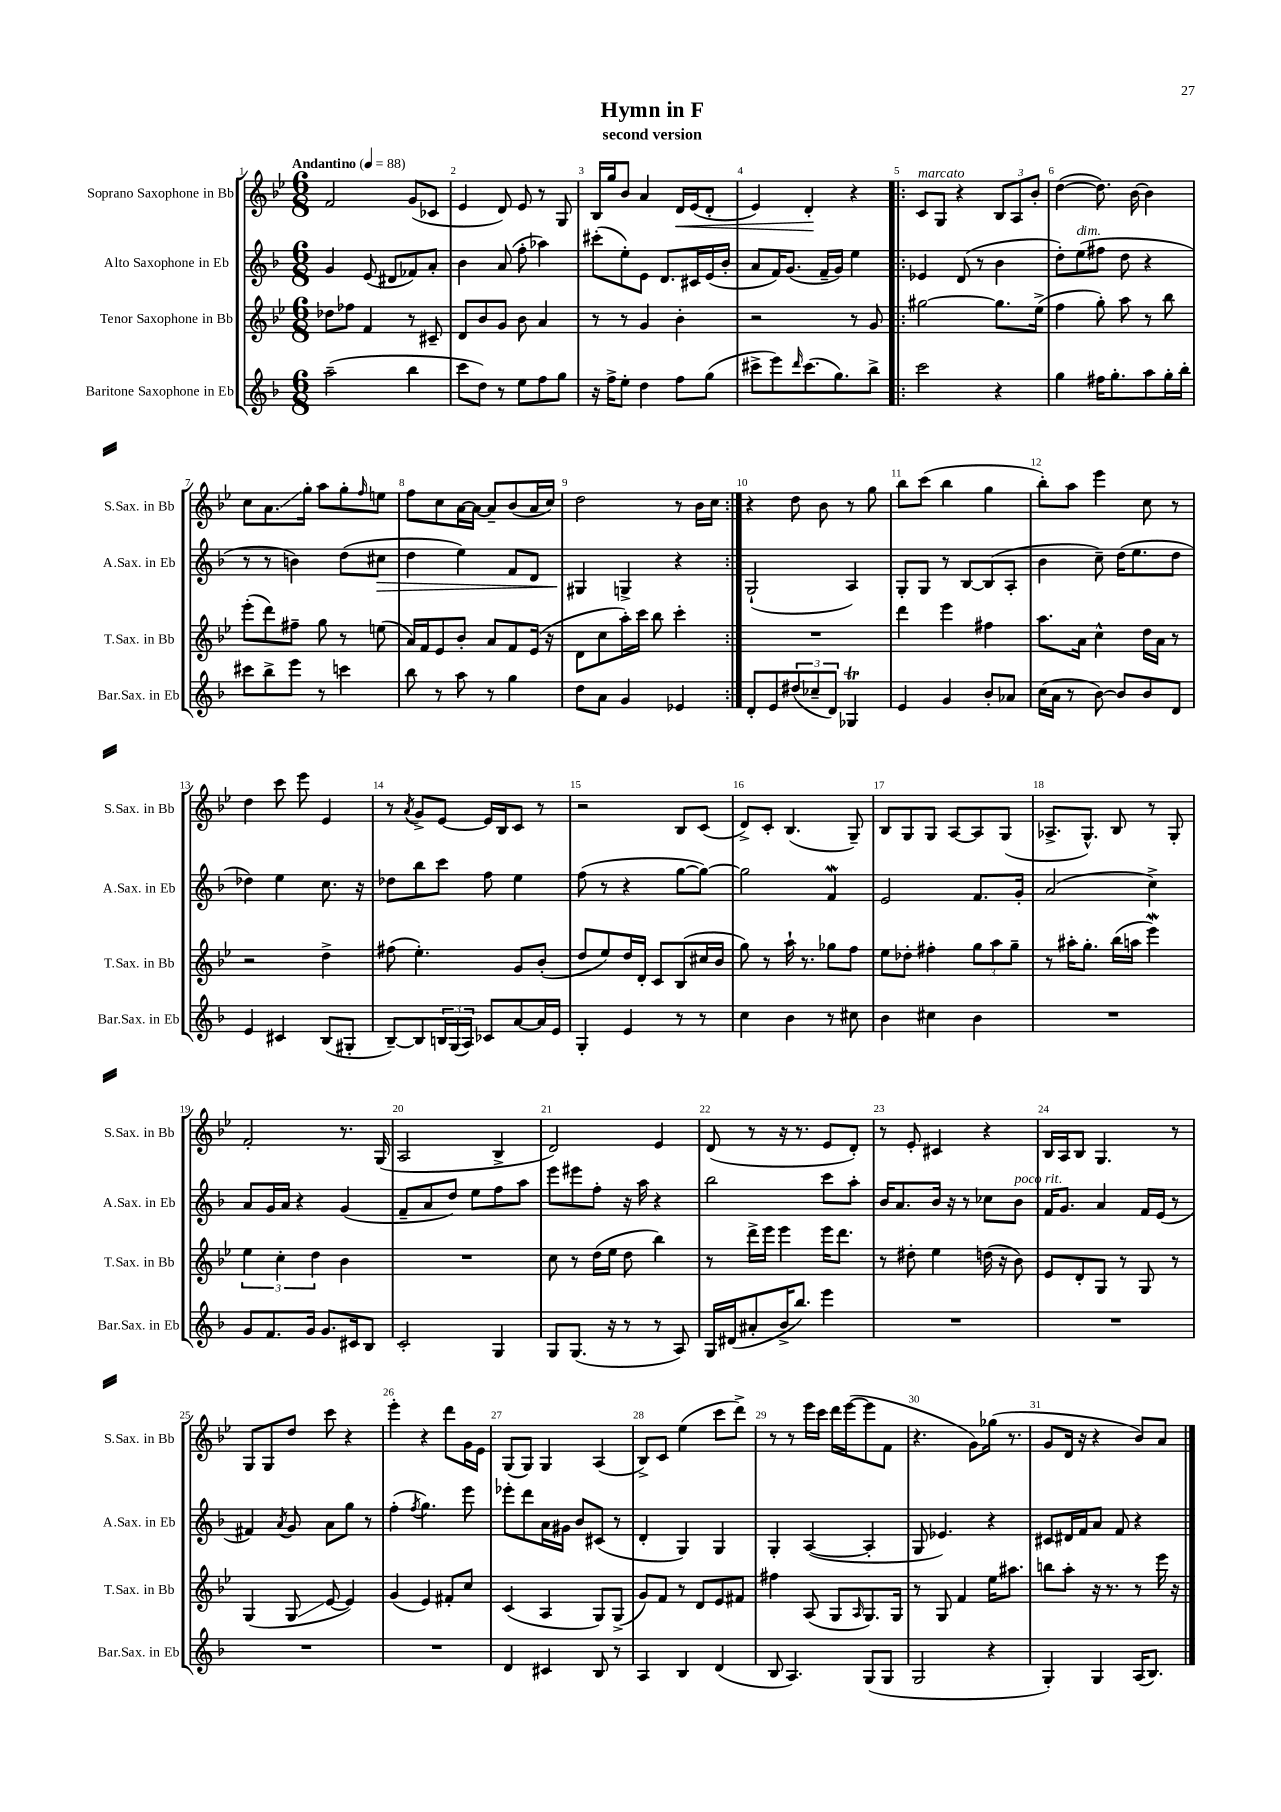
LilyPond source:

\header { title = "Hymn in F" subtitle = "second version" }
<<
\new StaffGroup <<
\new Staff = "s0" \with { instrumentName = "Soprano Saxophone in Bb" shortInstrumentName = "S.Sax. in Bb" } {
    \clef treble \key bes \major \numericTimeSignature \time 6/8 \tempo "Andantino" 4 = 88
    f'2 g'8( ces'8 |
    ees'4 d'8) ees'8 r8 g8 |
    bes16 g''16 bes'8 a'4 d'16\< ees'16( d'8-. |
    ees'4) d'4-.\! r4 |
    \repeat volta 2 { c'8^\markup { \italic "marcato" } g8 r4 \tuplet 3/2 { bes8 a8 bes'8-. } |
    d''4~( d''8.) bes'16~ bes'4 |
    c''8 a'8.\glissando g''16-. a''8 g''8-. \grace { f''16 } e''8 |
    f''8 c''8 a'16~ a'16~ a'8-- bes'8( a'16 c''16) |
    d''2 r8 bes'16 c''16 | }
    r4 d''8 bes'8 r8 g''8 |
    bes''8 c'''8( bes''4 g''4 |
    bes''8-.) a''8 ees'''4 c''8 r8 |
    d''4 c'''8 ees'''8 ees'4 |
    r8 \acciaccatura { a'8 } g'8-> ees'8~ ees'16 bes16 c'8 r8 |
    r2 bes8 c'8( |
    d'8->) c'8-. bes4.( g8--) |
    bes8 g8 g8 a8~ a8 g8( |
    aes8.-> g8.-^) bes8 r8 g8-. |
    f'2-. r8. g16( |
    a2 bes4-> |
    d'2) ees'4 |
    d'8( r8 r16 r8. ees'8 d'8-.) |
    r8 ees'8-. cis'4 r4 |
    bes16 a16 bes8 g4. r8 |
    g8 g8 d''8 c'''8 r4 |
    ees'''4-. r4 d'''8 g'16 ees'16 |
    g8( g8) g4 a4( |
    bes8->) c'8 ees''4( c'''8 d'''8->) |
    r8 r8 ees'''16 c'''16 d'''16 ees'''16~( ees'''8 f'8 |
    r4. g'8) ges''16( r8. |
    g'8 d'16 r16 r4 bes'8) a'8 \bar "|." |
}
\new Staff = "s1" \with { instrumentName = "Alto Saxophone in Eb" shortInstrumentName = "A.Sax. in Eb" } {
    \clef treble \key f \major \numericTimeSignature \time 6/8
    g'4 e'8( dis'8 fes'8) a'8-. |
    bes'4 a'8( f''8-. aes''4) |
    cis'''8-.( e''8-.) e'8 d'8. cis'16 e'16( bes'16-. |
    a'8 f'16) g'8.( f'16-- g'16) e''4 |
    \repeat volta 2 { ees'4 d'8( r8 bes'4 |
    d''8-.) e''8^\markup { \italic "dim." }( fis''8 d''8 r4 |
    r8 r8 b'4) d''8( cis''8\> |
    d''4 e''4) f'8 d'8 |
    gis4\! g4-> r4 | }
    g2-!( a4) |
    g8-. g8 r8 bes8~ bes8( a8-. |
    bes'4 c''8--) d''16( e''8. d''8 |
    des''4) e''4 c''8. r16 |
    des''8 bes''8 c'''8 f''8 e''4 |
    f''8( r8 r4 g''8~ g''8~) |
    g''2 f'4\mordent |
    e'2 f'8. g'16-. |
    a'2( c''4->) |
    a'8 g'16 a'16 r4 g'4( |
    f'8-- a'8 d''8) e''8 f''8 a''8 |
    e'''8 eis'''8 f''8-. r16 a''16 r4 |
    bes''2 c'''8 a''8-. |
    bes'16 a'8. bes'16 r16 r8 ces''8 bes'8^\markup { \italic "poco rit." } |
    f'16 g'8. a'4 f'16 e'16( r8 |
    fis'4) \acciaccatura { a'8 } g'8 a'8 g''8 r8 |
    f''4-.( \acciaccatura { f''8 } g''4.) e'''8 |
    ees'''8-. d'''8 a'16 gis'16 bes'8 cis'8( r8 |
    d'4-. g4) g4 |
    g4-. a4~( a4-. |
    g8 ees'4.) r4 |
    cis'8 dis'16 f'16 a'8 f'8 r4 \bar "|." |
}
\new Staff = "s2" \with { instrumentName = "Tenor Saxophone in Bb" shortInstrumentName = "T.Sax. in Bb" } {
    \clef treble \key bes \major \numericTimeSignature \time 6/8
    des''8 fes''8 f'4 r8 cis'8-- |
    d'8 bes'8 g'8 bes'8 a'4 |
    r8 r8 g'4 bes'4-. |
    r2 r8 g'8 |
    \repeat volta 2 { gis''2~ gis''8. ees''16->( |
    f''4 g''8-.) a''8 r8 bes''8 |
    ees'''8-.( d'''8) fis''8-- g''8 r8 e''8( |
    a'16) f'16 ees'8 bes'8-. a'8 f'8 ees'16( r16 |
    d'8 c''8 a''16-.) c'''16 bes''8 c'''4-. | }
    R2. |
    d'''4 ees'''4 fis''4 |
    a''8. a'16 c''4-^ d''16 a'16 r8 |
    r2 d''4-> |
    fis''8( ees''4.-.) g'8 bes'8-.( |
    d''8 ees''8) d''16 d'16-. c'8 bes8( cis''16 bes'16 |
    g''8) r8 a''16-! r8. ges''8 f''8 |
    ees''8 des''8-. fis''4-. \tuplet 3/2 { g''8 a''8 g''8-- } |
    r8 ais''16-. g''8.-. bes''16( a''16 ees'''4\mordent) |
    \tuplet 3/2 { ees''4 c''4-. d''4 } bes'4 |
    R2. |
    c''8 r8 d''16( ees''16 d''8 bes''4) |
    r8 d'''16-> ees'''16 ees'''4 ees'''16 d'''8. |
    r8 dis''8-. ees''4 d''16( r16 bes'8) |
    ees'8 d'8-. g8 r8 g8 r8 |
    g4( g8\glissando ees'8~ ees'4) |
    g'4( ees'4) fis'8-. c''8 |
    c'4( a4 g8) g8->( |
    g'8) f'8 r8 d'8 ees'8 fis'8 |
    fis''4 a8( g8 \grace { a16 } g8.) g16 |
    r8 g8 f'4 ees''16 ais''8. |
    b''8 a''8-. r16 r8. r8 ees'''16 r16 \bar "|." |
}
\new Staff = "s3" \with { instrumentName = "Baritone Saxophone in Eb" shortInstrumentName = "Bar.Sax. in Eb" } {
    \clef treble \key f \major \numericTimeSignature \time 6/8
    a''2--( bes''4 |
    c'''8 d''8) r8 e''8 f''8 g''8 |
    r16 f''16-> e''8-. d''4 f''8 g''8( |
    cis'''8-> e'''8) \grace { d'''16 } cis'''8.( g''8.) bes''8-> |
    \repeat volta 2 { c'''2 r4 |
    g''4 fis''16 g''8.-. a''8 g''16-. bes''16-. |
    cis'''8 bes''8-> e'''8 r8 c'''4 |
    bes''8 r8 a''8 r8 g''4 |
    d''8 a'8 g'4 ees'4 | }
    d'8-. e'8 \tuplet 3/2 { dis''8( ces''8-- d'8) } ges4\trill |
    e'4 g'4 bes'8-. aes'8 |
    c''16( a'16 r8 bes'8~) bes'8 bes'8 d'8 |
    e'4 cis'4 bes8( gis8-. |
    bes8~--) bes8 \tuplet 3/2 { b16 g16( a16) } ces'8 a'8~ a'16 e'16 |
    g4-. e'4 r8 r8 |
    c''4 bes'4 r8 cis''8 |
    bes'4 cis''4 bes'4 |
    R2. |
    g'8 f'8. g'16 g'8. cis'16 bes8 |
    c'2-. g4 |
    g8 g8.( r16 r8 r8 a8) |
    g16 dis'16( ais'8-. bes'16-> bes''8.) e'''4 |
    R2. |
    R2. |
    R2. |
    R2. |
    d'4 cis'4 bes8 r8 |
    a4 bes4 d'4( |
    bes8 a4.) g8( g8 |
    g2 r4 |
    g4-.) g4 a16( bes8.) \bar "|." |
}
>>
>>
\layout { \context { \Score \override BarNumber.break-visibility = ##(#f #t #t) barNumberVisibility = #all-bar-numbers-visible } }
